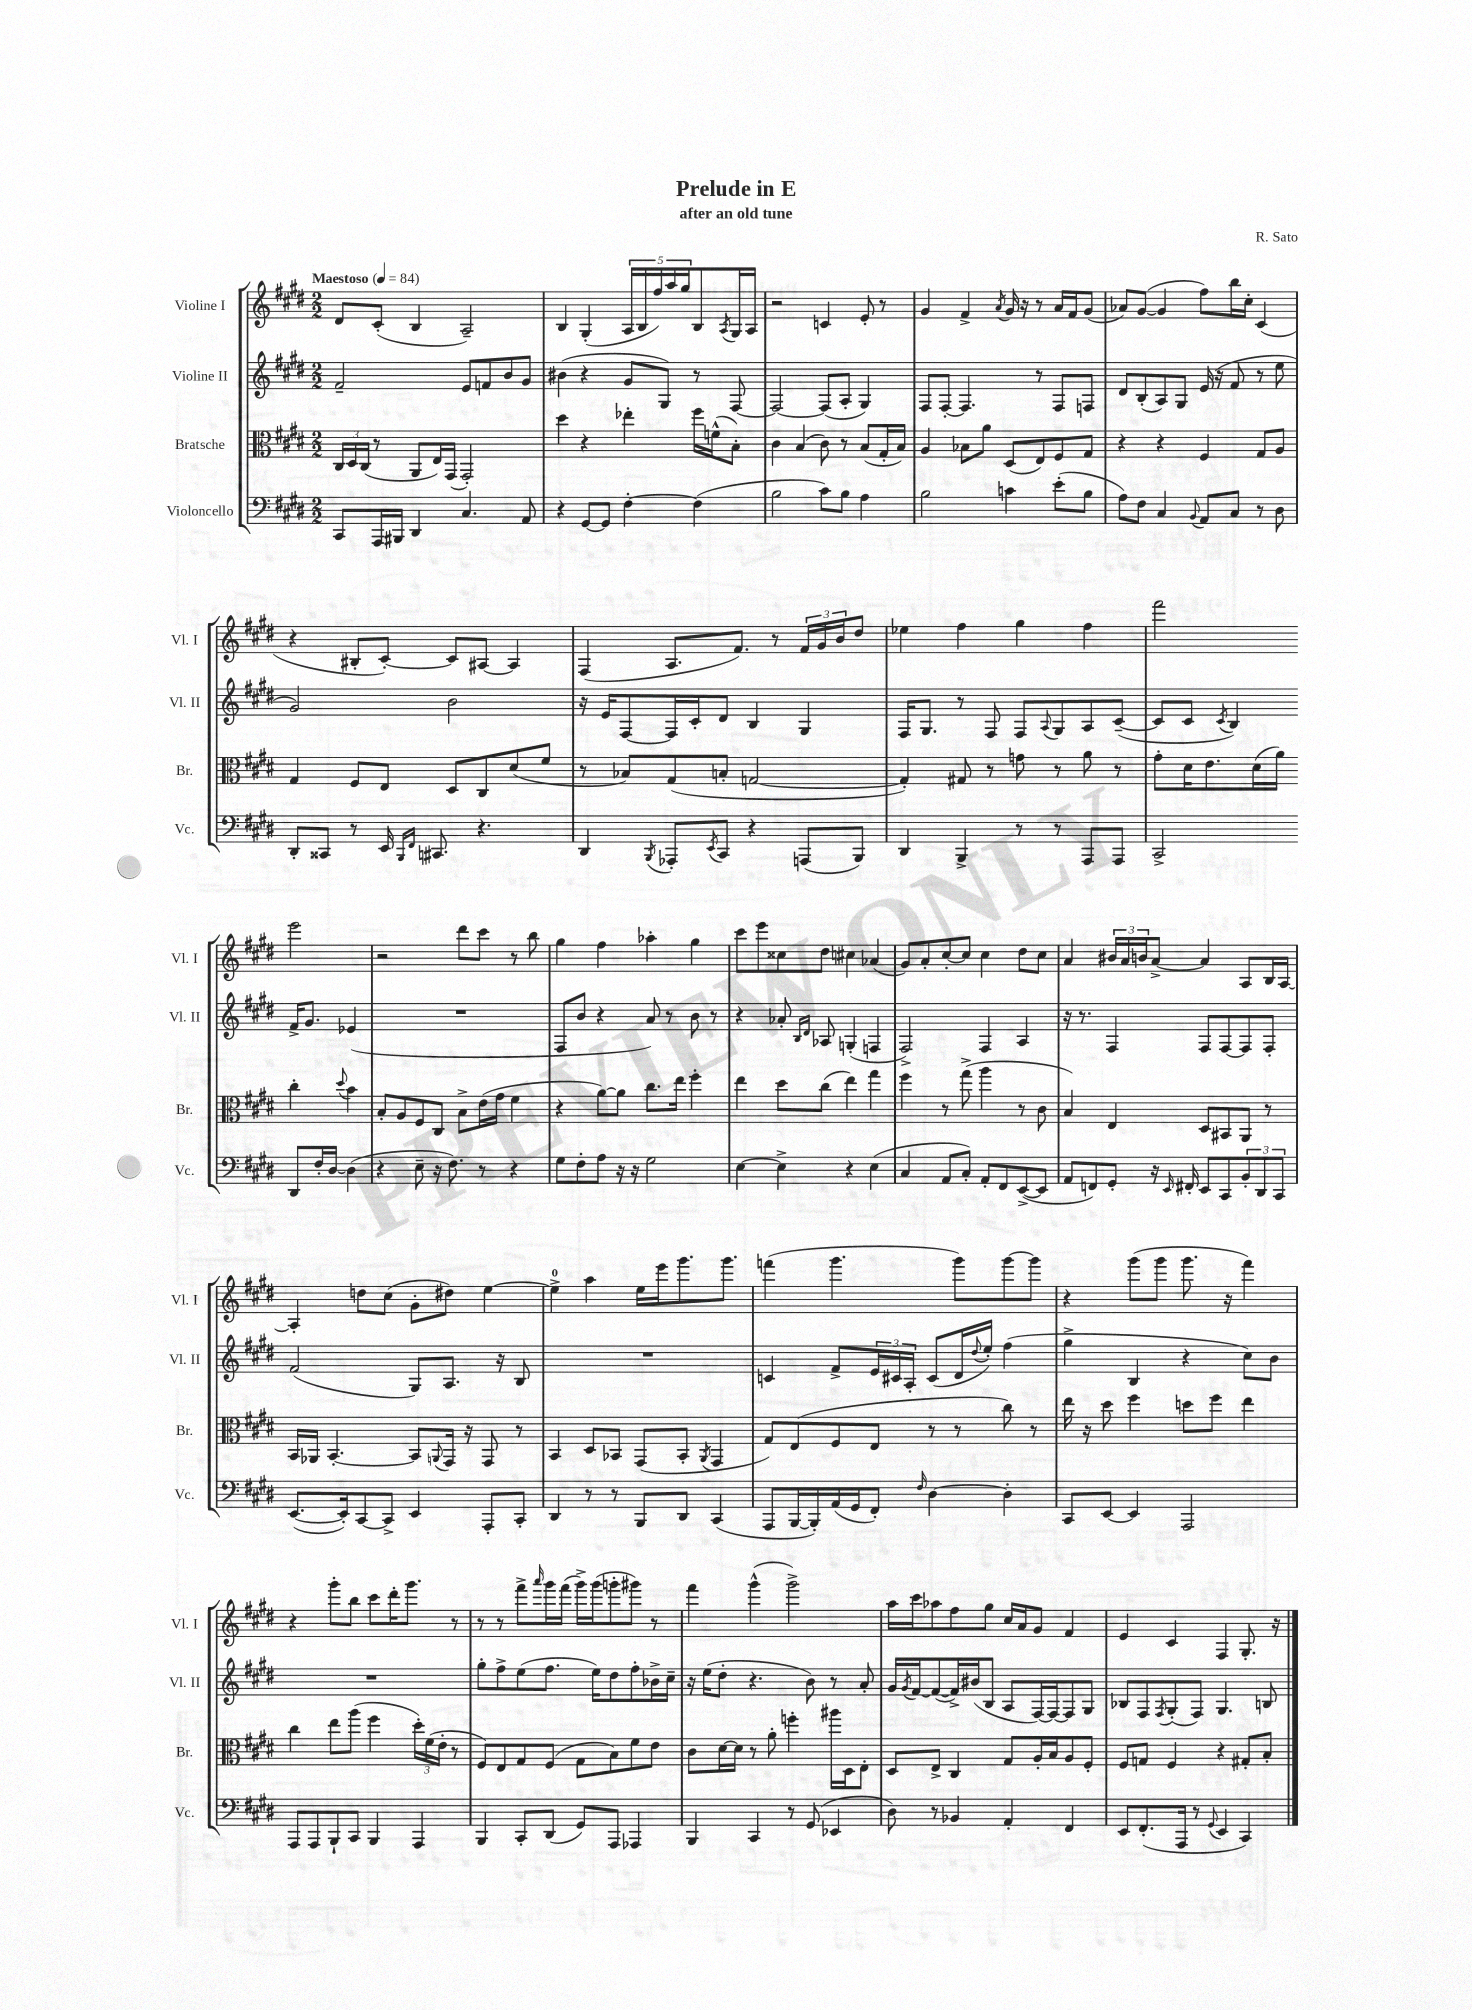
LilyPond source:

\header { title = "Prelude in E" composer = "R. Sato" subtitle = "after an old tune" }
<<
\new StaffGroup <<
\new Staff = "s0" \with { instrumentName = "Violine I" shortInstrumentName = "Vl. I" } {
    \clef treble \key e \major \numericTimeSignature \time 2/2 \tempo "Maestoso" 4 = 84
    dis'8 cis'8-.( b4 a2--) |
    b4 gis4-.( \tuplet 5/4 { a16 b16 fis''16) a''16 gis''16 } b8 \acciaccatura { a8 } gis16 a16 |
    r2 c'4 e'8-. r8 |
    gis'4 fis'4-> \acciaccatura { a'8 } gis'16 r16 r8 a'16 fis'16 gis'8( |
    aes'8) gis'8~( gis'4 fis''8) b''16 cis''16-. cis'4( |
    r4 bis8-. cis'8~-.) cis'8 ais8~ ais4 |
    fis4( a8. fis'8.) r8 \tuplet 3/2 { fis'16 gis'16 b'16 } dis''8 |
    ees''4 fis''4 gis''4 fis''4 |
    fis'''2 e'''2 |
    r2 dis'''8 cis'''8 r8 b''8 |
    gis''4 fis''4 aes''4-. gis''4 |
    cis'''8 e'''8 cisis''8 dis''8 cis''4 aes'4( |
    gis'8) a'8-. cis''8~-. cis''8 cis''4 dis''8 cis''8 |
    a'4 \tuplet 3/2 { bis'16 a'16 b'16 } a'8~-> a'4 a8 b16 a16~ |
    a4-. d''8 cis''8( gis'8-. dis''8) e''4~ |
    e''4-0-> a''4 e''16 e'''16 gis'''8. gis'''8. |
    f'''4( gis'''4. gis'''8) gis'''8~ gis'''8 |
    r4 gis'''8( gis'''8 gis'''8. r16 fis'''4) |
    r4 gis'''8-. b''8 cis'''8 dis'''16-. gis'''8. r8 |
    r8 r8 fis'''8-> \grace { a'''16 } gis'''16 fis'''16( gis'''16->) gis'''16( g'''8-. gis'''8) r8 |
    fis'''4 gis'''4-^( gis'''2->) |
    a''16 cis'''16 aes''8 fis''8 gis''8 cis''16 a'16 gis'8 fis'4 |
    e'4 cis'4 fis4 gis8.-. r16 \bar "|." |
}
\new Staff = "s1" \with { instrumentName = "Violine II" shortInstrumentName = "Vl. II" } {
    \clef treble \key e \major \numericTimeSignature \time 2/2
    fis'2-- e'8 f'8 b'8 gis'8 |
    bis'4( r4 gis'8 gis8) r8 fis8~ |
    fis2~ fis8( a8-. gis4) |
    fis8 fis8~-. fis4. r8 fis8 f8 |
    dis'8 b8-.( a8) gis8 e'16( r16 fis'8 r8 e''8 |
    gis'2) b'2 |
    r16 e'16 fis8~ fis16 cis'16-. dis'8 b4 gis4 |
    fis16 gis8. r8 fis8 fis8 \appoggiatura { a8 } gis8 a8 cis'8~--( |
    cis'8 cis'8 \acciaccatura { cis'8 } b4) fis'16-> gis'8. ees'4( |
    R1 |
    fis8 b'8 r4 a'8) r8 b'8 r8 |
    r4 aes'8-. \grace { b16 dis'16 } aes8 g4-.( f4 |
    fis2->) fis4 a4 |
    r16 r8. fis4 fis8 fis8~ fis8 fis8-. |
    fis'2( gis8) a8. r16 b8 |
    R1 |
    c'4 fis'8-> \tuplet 3/2 { e'16 cis'16 a16-. } cis'8( dis'16 \appoggiatura { dis''8 } e''16-.) fis''4( |
    gis''4-> b4 r4 cis''8) b'8 |
    R1 |
    gis''8-. fis''8-> e''8( fis''8. e''16) dis''8 fis''8-. bes'16-> cis''16-- |
    r16 e''16( dis''8-. r4. b'8) r8 a'8-. |
    gis'16 \acciaccatura { gis'8 } fis'16~ fis'8~( fis'16->) bis'16( b8 a8 fis16~) fis16~ fis8 gis8 |
    bes8 fis8 \acciaccatura { fis8 } gis8-.( fis8) gis4. b8 \bar "|." |
}
\new Staff = "s2" \with { instrumentName = "Bratsche" shortInstrumentName = "Br." } {
    \clef alto \key e \major \numericTimeSignature \time 2/2
    \tuplet 3/2 { cis16 dis16 cis16( } r8 a,8 e16) gis,16( gis,2-.) |
    dis''4 r4 ees''4-. fis''16 f'16-^( b8-.) |
    cis'4 b4( cis'8) r8 b8( gis16-. b16) |
    a4 bes8 a'8 dis8( e8) fis8 gis8 |
    r4 r4 fis4 gis8 a8 |
    gis4 fis8 e8 dis8 cis8 dis'8( fis'8 |
    r8 bes8) gis8( b8-. g2~ |
    g4-.) gis8 r8 g'8 r8 a'8 r8 |
    gis'8-. dis'16 e'8. dis'16( a'16) cis''4-. \appoggiatura { dis''8 } b'4 |
    b8-. a8 fis8 cis8 b8-> e'16( gis'16 fis'4 |
    r4 a'8~) a'8 cis''8. e''16 fis''4-. |
    e''4 dis''8 cis''8( e''4) gis''4 |
    fis''4 r8 gis''8->( a''4 r8 cis'8 |
    b4) e4 dis8 bis,8 a,8 r8 |
    b,16 aes,16 b,4.~-. b,8 \appoggiatura { a,8 } gis,16 r16 gis,8 r8 |
    b,4 dis8 bes,8 gis,8( bes,8-. \acciaccatura { a,8 } gis,4 |
    gis8) e8( fis8 e8 r8 r8 cis''8) r8 |
    e''16 r16 dis''8 fis''4 d''8 fis''8 e''4 |
    cis''4 e''8 a''8( fis''4 \tuplet 3/2 { dis''16-.) fis'16( e'16-. } r8 |
    fis8) e8 gis8 fis8( gis8 b8) fis'8 e'8 |
    cis'8 dis'16~ dis'16 r8 a'8-. f''4-. ais''16 dis16 e8-. |
    dis8 e8-> cis4 gis8 a16-. b16 a8 fis8-. |
    fis8 g8 fis4 r4 gis8-. b8-. \bar "|." |
}
\new Staff = "s3" \with { instrumentName = "Violoncello" shortInstrumentName = "Vc." } {
    \clef bass \key e \major \numericTimeSignature \time 2/2
    cis,8 a,,16 bis,,16 dis,4 cis4. a,8 |
    r4 gis,8~ gis,8 fis4~-. fis4( |
    b2 cis'8) b8 a4 |
    b2 c'4 e'8-.( b8 |
    a8) fis8 cis4 \appoggiatura { b,8 } a,8 cis8 r8 dis8 |
    dis,8-. cisis,8 r8 e,16 \grace { b,,16 fis,16 } cis,8. r4. |
    dis,4 \acciaccatura { b,,8 } aes,,8-. \acciaccatura { e,8 } cis,8 r4 a,,8( b,,8) |
    dis,4 b,,4-> r8 r8 a,,8 a,,8 |
    cis,2-> dis,8 fis16-. dis16~ dis4( |
    r4 e8-- r16 fis8.) r8 r4 |
    gis8 fis8-. a8 r16 r16 gis2 |
    e4~ e4-> r4 e4( |
    cis4 a,8 cis8-.) a,8-. fis,8 e,8~->( e,8 |
    a,8 f,8) gis,8-. r16 \grace { e,16 } fis,16-. e,8 cis,8 \tuplet 3/2 { b,8-. dis,8 cis,8 } |
    e,8.~( e,16-.) cis,8~ cis,8-> e,4 a,,8-. cis,8-. |
    dis,4 r8 r8 b,,8 dis,8 cis,4( |
    a,,8 b,,16~ b,,16-.) a,16( gis,16 fis,8-.) \grace { fis16 } dis4~ dis4-. |
    cis,8 e,8~ e,4 a,,2 |
    a,,8 a,,8 b,,8-! cis,8 b,,4 a,,4 |
    b,,4 cis,8-. dis,8( gis,8) a,,8 aes,,4 |
    b,,4 cis,4 r8 gis,8( ees,4 |
    dis8) r8 bes,4 a,4-. fis,4 |
    e,8 fis,8.-.( a,,16 r8 \appoggiatura { gis,8 } e,4 cis,4) \bar "|." |
}
>>
>>
\layout { \context { \Score \remove "Bar_number_engraver" } }
